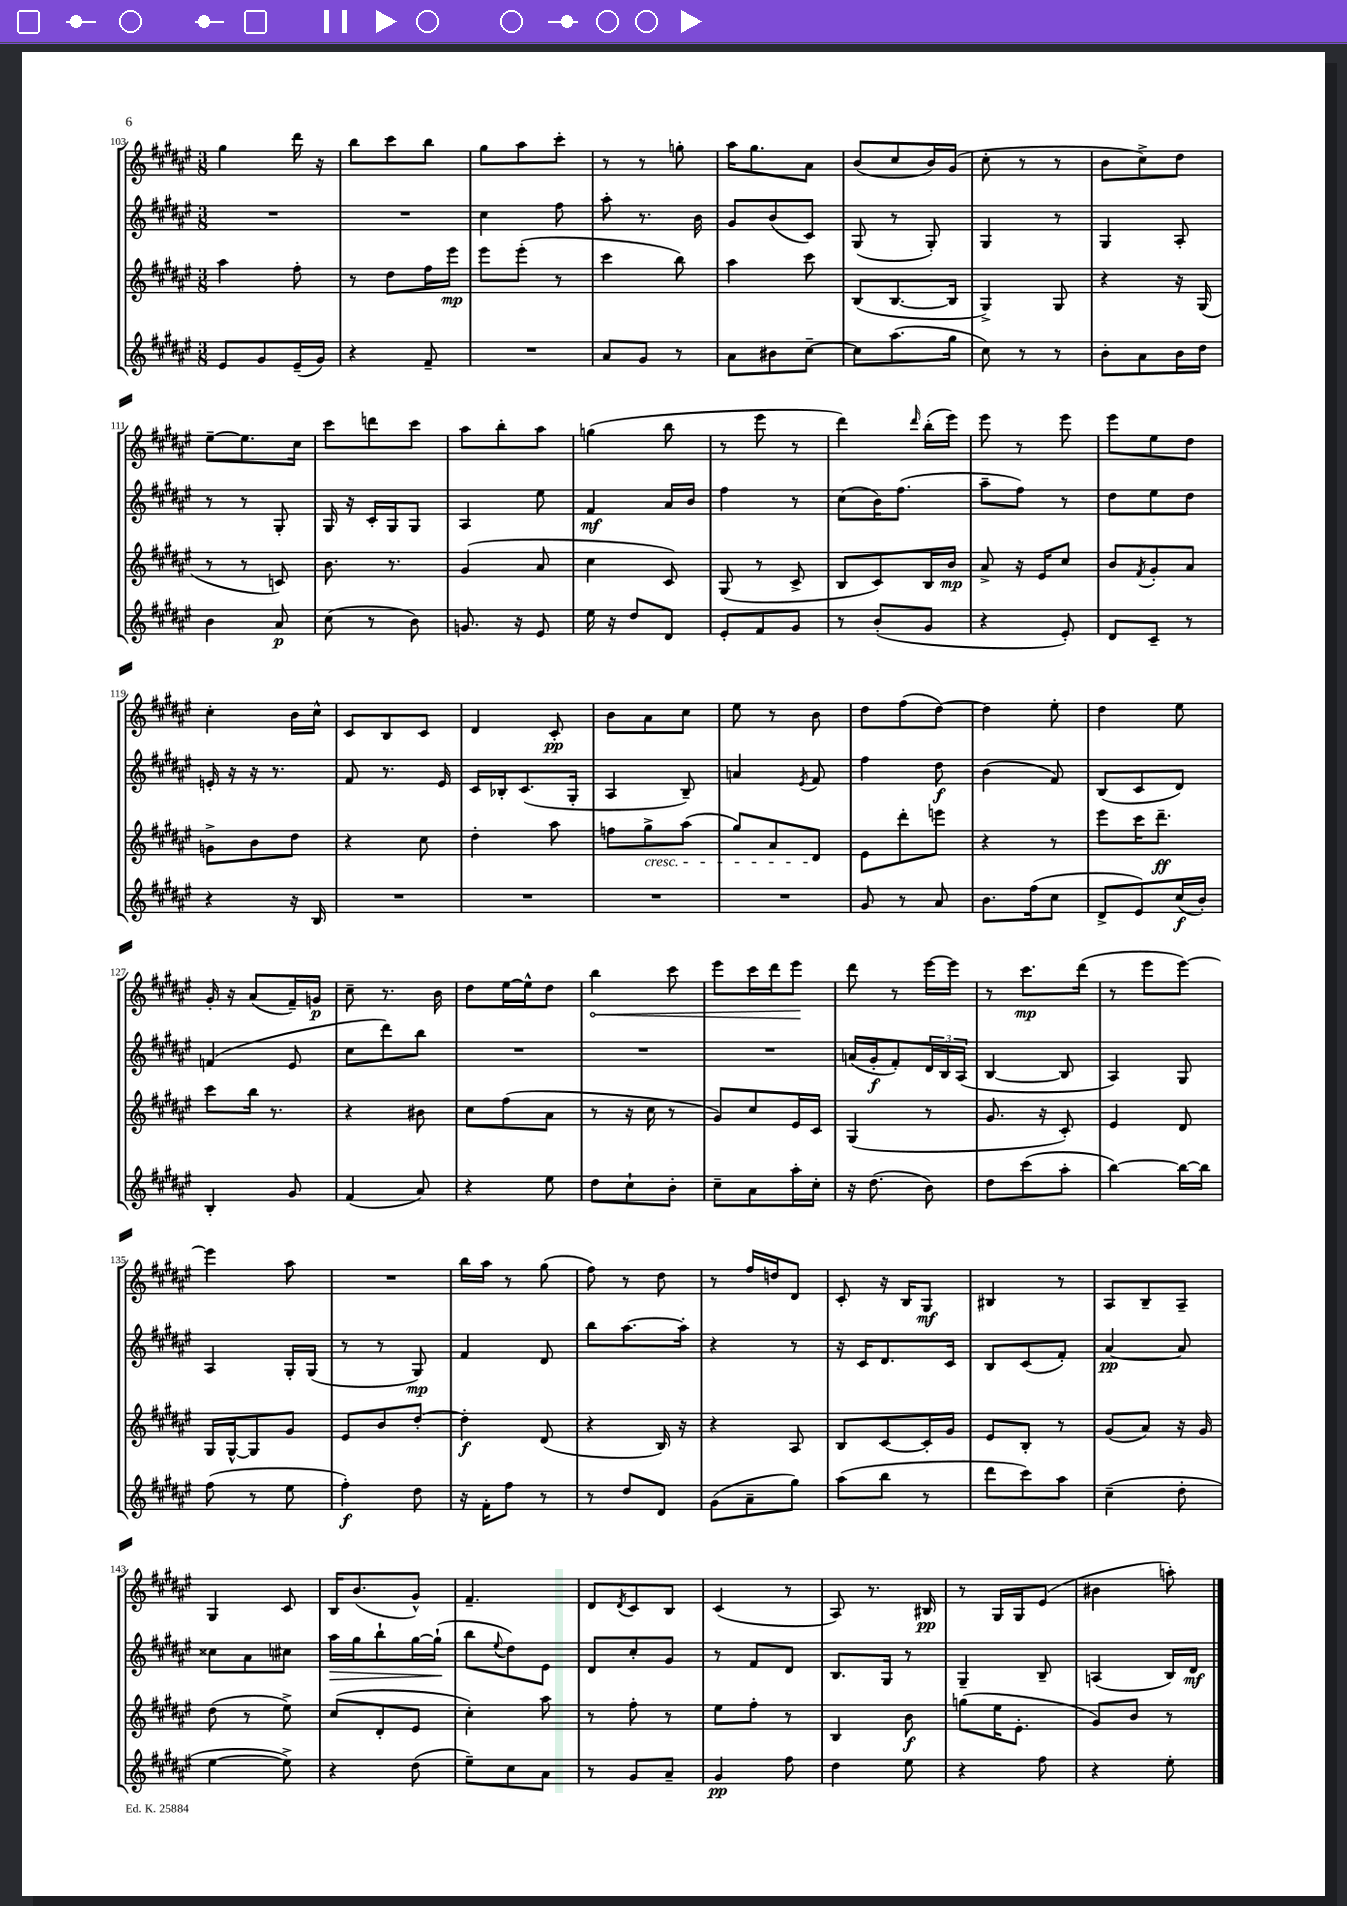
<<
\new StaffGroup <<
\new Staff = "s0" {
    \clef treble \key fis \major \numericTimeSignature \time 3/8
    gis''4 dis'''16 r16 |
    b''8 cis'''8 b''8 |
    gis''8 ais''8 cis'''8-. |
    r8 r8 g''8-. |
    ais''16 gis''8. ais'8 |
    b'8( cis''8 b'16) gis'16( |
    cis''8-. r8 r8 |
    b'8 cis''8->) dis''8 |
    eis''8~-- eis''8. cis''16 |
    cis'''8 d'''8 cis'''8 |
    ais''8 b''8-. ais''8 |
    g''4( b''8 |
    r8 eis'''8 r8 |
    dis'''4) \grace { dis'''16 } b''16-.( eis'''16) |
    eis'''8 r8 eis'''8 |
    eis'''8 eis''8 dis''8 |
    cis''4-. b'16 cis''16-^ |
    cis'8 b8 cis'8 |
    dis'4 cis'8-.\pp |
    b'8 ais'8 cis''8 |
    eis''8 r8 b'8 |
    dis''8 fis''8( dis''8~) |
    dis''4 eis''8-. |
    dis''4 eis''8 |
    gis'16-. r16 ais'8( fis'16--) g'16\p |
    cis''8-- r8. b'16 |
    dis''8 eis''16~ eis''16-^ dis''8 |
    \once \override Hairpin.circled-tip = ##t b''4\< cis'''8 |
    eis'''8 cis'''16 dis'''16 eis'''8\! |
    dis'''8 r8 eis'''16~ eis'''16 |
    r8 cis'''8.\mp dis'''16( |
    r8 eis'''8 eis'''8~) |
    eis'''4 ais''8 |
    R4. |
    b''16 ais''16 r8 gis''8( |
    fis''8) r8 dis''8 |
    r8 fis''16 d''16 dis'8 |
    cis'8-. r16 b16 gis8\mf |
    bis4 r8 |
    ais8 b8-- ais8-- |
    gis4 cis'8 |
    b16 b'8.( gis'8-^) |
    fis'4.-- |
    dis'8 \acciaccatura { dis'8 } cis'8 b8 |
    cis'4( r8 |
    ais8) r8. bis16\pp |
    r8 gis16 gis16 eis'8( |
    bis'4 a''8-.) \bar "|." |
}
\new Staff = "s1" {
    \clef treble \key fis \major \numericTimeSignature \time 3/8
    R4. |
    R4. |
    cis''4 fis''8 |
    ais''8-. r8. b'16 |
    gis'8 b'8( cis'8) |
    gis8( r8 gis8-.) |
    gis4 r8 |
    gis4 ais8-. |
    r8 r8 gis8-. |
    gis16 r16 cis'16-. gis16 gis8 |
    ais4 eis''8 |
    fis'4\mf ais'16 b'16 |
    fis''4 r8 |
    cis''8( b'16) fis''8.( |
    ais''8-- fis''8) r8 |
    dis''8 eis''8 dis''8 |
    e'16-. r16 r16 r8. |
    fis'8 r8. eis'16 |
    cis'16 bes16-. cis'8.( gis16-. |
    ais4 b8--) |
    a'4 \acciaccatura { eis'8 } fis'8 |
    fis''4 dis''8\f |
    b'4( fis'8) |
    b8( cis'8 dis'8) |
    f'4( eis'8 |
    cis''8 dis'''8) b''8 |
    R4. |
    R4. |
    R4. |
    a'16( gis'16-.\f fis'8-.) \tuplet 3/2 { dis'16 b16 ais16( } |
    b4~ b8 |
    ais4) gis8 |
    ais4 gis16-. gis16( |
    r8 r8 gis8\mp) |
    fis'4 dis'8 |
    b''8 ais''8.~ ais''16-. |
    r4 r8 |
    r16 cis'16 dis'8. cis'16 |
    b8 cis'8( fis'8-.) |
    ais'4~\pp ais'8 |
    cisis''8 ais'8 cis''8 |
    ais''16\> gis''16 b''8-! gis''16~ gis''16-!\!( |
    b''8 \appoggiatura { eis''8 } dis''8) eis'8 |
    dis'8 cis''8-. gis'8 |
    r8 fis'8 dis'8 |
    b8. gis16 r8 |
    gis4-- b8-- |
    a4( b16) dis'16\mf \bar "|." |
}
\new Staff = "s2" {
    \clef treble \key fis \major \numericTimeSignature \time 3/8
    ais''4 fis''8-. |
    r8 dis''8 fis''16 eis'''16\mp |
    eis'''8 eis'''8-.( r8 |
    cis'''4 b''8) |
    ais''4 cis'''8 |
    b8( b8.~ b16 |
    gis4->) gis8 |
    r4 r16 gis16( |
    r8 r8 c'8) |
    b'8. r8. |
    gis'4( ais'8 |
    cis''4 cis'8) |
    gis8( r8 cis'8-> |
    b8 cis'8) b16 b'16\mp |
    ais'8-> r16 eis'16 cis''8 |
    b'8 \acciaccatura { fis'8 } gis'8-. ais'8 |
    g'8-> b'8 dis''8 |
    r4 cis''8 |
    dis''4-. ais''8 |
    f''8 gis''8->\cresc ais''8( |
    gis''8) ais'8 dis'8\! |
    eis'8 dis'''8-. e'''8 |
    r4 r8 |
    eis'''8 cis'''16 dis'''8.--\ff |
    cis'''8 b''16 r8. |
    r4 bis'8 |
    cis''8 fis''8( ais'8 |
    r8 r16 cis''16 r8 |
    gis'8) cis''8 eis'16 cis'16 |
    gis4( r8 |
    gis'8. r16 cis'8-.) |
    eis'4 dis'8 |
    gis16 gis16~-^ gis8 gis'8 |
    eis'8 b'8 dis''8~-. |
    dis''4-.\f dis'8( |
    r4 b16) r16 |
    r4 ais8 |
    b8 cis'8~ cis'16-. gis'16 |
    eis'8 b8-. r8 |
    gis'8( ais'8) r16 gis'16 |
    dis''8( r8 eis''8->) |
    cis''8( dis'8-. eis'8 |
    cis''4-.) ais''8 |
    r8 fis''8-. r8 |
    eis''8 fis''8-. r8 |
    b4 b'8\f |
    g''8( eis''16 eis'8.-. |
    gis'8) b'8 r8 \bar "|." |
}
\new Staff = "s3" {
    \clef treble \key fis \major \numericTimeSignature \time 3/8
    eis'8 gis'8 eis'16--( gis'16) |
    r4 fis'8-- |
    R4. |
    ais'8 gis'8 r8 |
    ais'8 bis'8 cis''8~-- |
    cis''8 ais''8.( gis''16 |
    cis''8) r8 r8 |
    b'8-. ais'8 b'16 dis''16 |
    b'4 ais'8\p |
    cis''8( r8 b'8) |
    g'8. r16 eis'8 |
    eis''16 r16 dis''8 dis'8 |
    eis'8-. fis'8 gis'8 |
    r8 b'8-.( gis'8 |
    r4 eis'8-.) |
    dis'8 cis'8-- r8 |
    r4 r16 b16 |
    R4. |
    R4. |
    R4. |
    R4. |
    gis'8 r8 ais'8 |
    b'8. fis''16( cis''8 |
    dis'8-> eis'8) cis''16\f( b'16-.) |
    b4-. gis'8 |
    fis'4( ais'8) |
    r4 eis''8 |
    dis''8 cis''8-! b'8-. |
    cis''8-- ais'8 ais''16-. cis''16-. |
    r16 dis''8.( b'8) |
    dis''8 cis'''8( ais''8-. |
    b''4~) b''16~ b''16 |
    fis''8( r8 eis''8 |
    fis''4-.\f) dis''8 |
    r16 fis'16-. fis''8 r8 |
    r8 dis''8 dis'8 |
    gis'8( ais'8-- gis''8) |
    ais''8( b''8 r8 |
    dis'''8 cis'''8) ais''8 |
    cis''4--( dis''8-. |
    eis''4~ eis''8->) |
    r4 dis''8( |
    eis''8--) cis''8 ais'8 |
    r8 gis'8 ais'8-- |
    gis'4\pp fis''8 |
    dis''4 eis''8 |
    r4 fis''8 |
    r4 eis''8-. \bar "|." |
}
>>
>>
